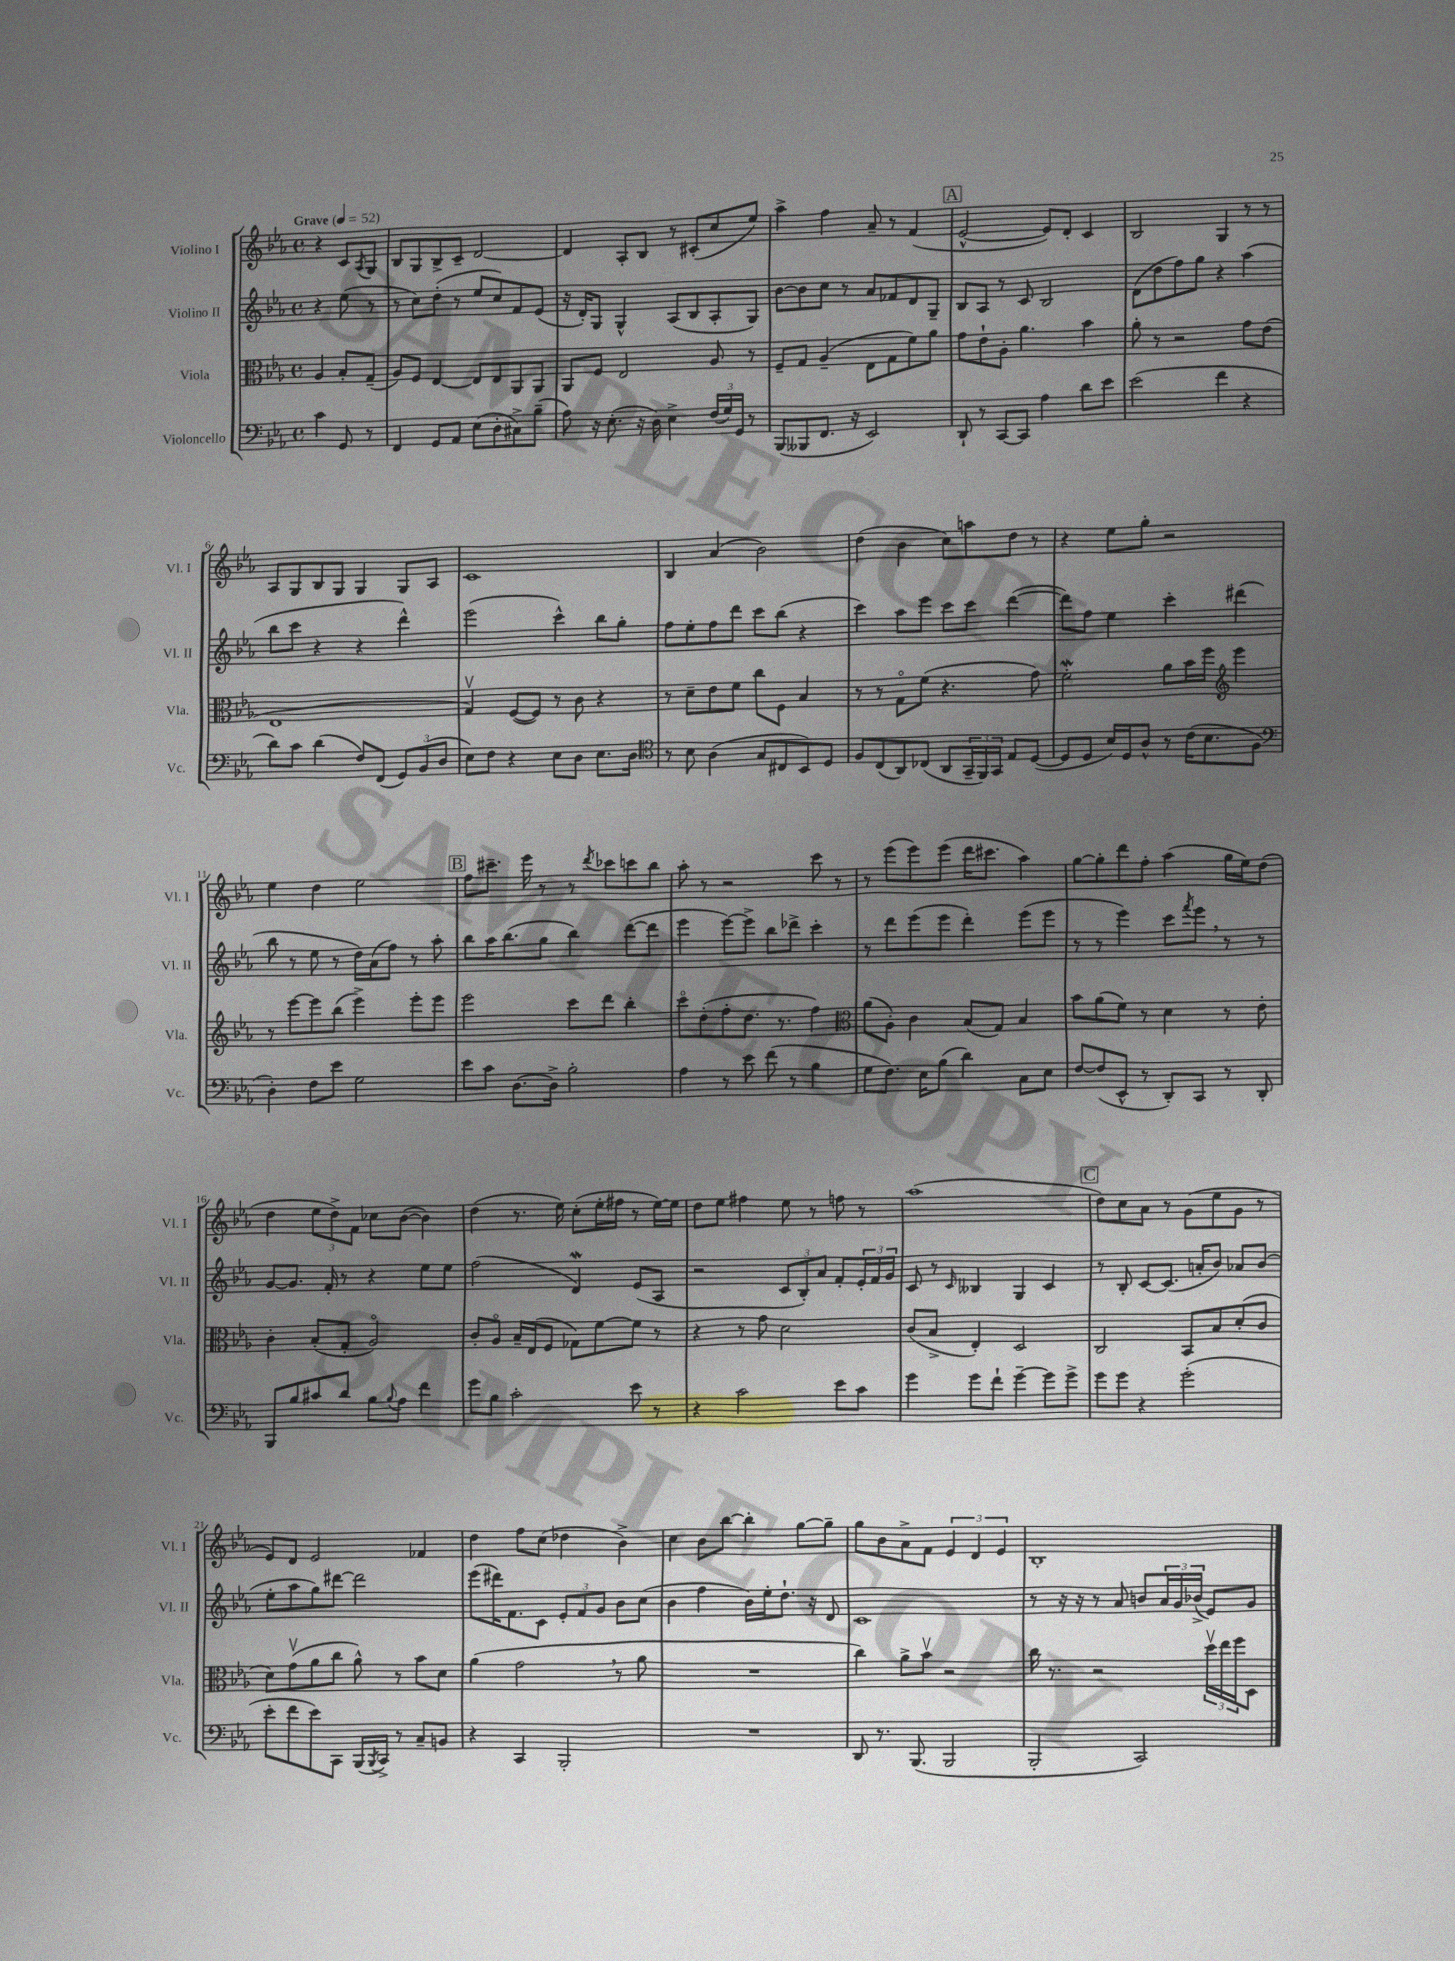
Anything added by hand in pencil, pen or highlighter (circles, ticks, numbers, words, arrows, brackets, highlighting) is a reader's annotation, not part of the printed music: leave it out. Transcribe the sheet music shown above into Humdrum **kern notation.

**kern	**kern	**kern	**kern
*staff4	*staff3	*staff2	*staff1
*clefF4	*clefC3	*clefG2	*clefG2
*k[b-e-a-]	*k[b-e-a-]	*k[b-e-a-]	*k[b-e-a-]
*M4/4	*M4/4	*M4/4	*M4/4
*met(c)	*met(c)	*met(c)	*met(c)
*MM52	*MM52	*MM52	*MM52
4c	4A-	4r	4r
8GG	8B-'	(8ee-	8c
.	.	.	8qA-
8r	(8G~	8r	8G
=	=	=	=
4FF	8A-)	8r	8B-
.	8F	8cc)	8G
8GG	[4E-	(8dd'	8B-^
8AA-	.	8r	8c~
(8E-	8E-]	8ee-	[2d
8D'	8E-	8cc)	.
8C#^)	8AA-	8f	.
(8B-~	8AA-	(8e-	.
=	=	=	=
8A-)	8AA-	16r	4d]
.	.	16d')	.
16r	8F	8G	.
(8.E-'	.	.	.
.	2E-	4G^^	8A-'
16r	.	.	8B-
16D)	.	.	.
4E-^	.	(8A-	8r
.	.	8B-	(8c#'
(24F	8A-	8A-'	8cc
24G)	.	.	.
24GG	.	.	.
8r	8r	8G)	8ee-)
=	=	=	=
(8BBB-	8F~	[8b-	4aa-^
8BBB--	8G	8b-]	.
8.FF	(4A-~	8cc	4ff
.	.	8r	.
16r	.	.	.
2EE-)	8E-	8a-	8a-~
.	8G	8f-	8r
.	8f)	8d	(4f
.	8a-	8G~	.
=	=	=	=
8DD`	8g	8B-	[2e-^^
8r	8e-`	8A-	.
[8CC	8A-'	8r	.
8CC]	4.a-	8c	.
4A-	.	2B-	8e-])
.	.	.	8d'
8d	4b-	.	4c
8e-	.	.	.
=	=	=	=
(2e-	8a-'	(8d	2B-
.	8r	8dd	.
.	2r	8ff)	.
.	.	8gg	.
4f	.	4r	4G
4r	8g	(4aa-	8r
.	(8e-	.	8r
=	=	=	=
8d)	1E-	8bb-	8A-
8c	.	8ccc	8G
(4d	.	4r	8B-
.	.	.	8G
8F)	.	4r	4G
(8FF	.	.	.
12GG)	.	4ddd^^)	8G
(12BB-	.	.	.
.	.	.	8A-
12D	.	.	.
=	=	=	=
8E-)	4Gv)	(2eee-	1c
8F	.	.	.
4r	([8F	.	.
.	8F])	.	.
8E-	8r	4ccc^^)	.
8D	8c	.	.
8.E-	4r	8bb-	.
.	.	8gg'	.
16D	.	.	.
=	=	=	=
*clefC4	*	*	*
8r	8r	8ff	4B-
8B-	8d~	8ee-'	.
(4A-	8e-	8ff	(4a-
.	8f	8ddd	.
8G	8cc	8ccc	2b-)
8C#	8F	(8bb-	.
8BB-)	4B-	4r	.
8D	.	.	.
=	=	=	=
8F	8r	4ccc)	(4dd
(8C	8r	.	.
8AA-)	8Go	8aa-	4b-
(8C-	(8f	8eee-	.
8AA-	4.r	8ccc	8cc)
24GG~	.	8ccc	8aa
24FF)	.	.	.
24GG	.	.	.
8E-	.	([4ddd	8dd
([8D	8g)	.	8r
=	=	=	=
8D]	2f'	8ddd])	4r
8D	.	8ff	.
16B-)	.	4ee-	8ee-
16D	.	.	.
8A-^^	.	.	8gg'
8r	8a-	4ccc'	2r
(16c	16b-	.	.
8.B-	16ff	.	.
*	*clefG2	*	*
.	4eee-	(4ddd#	.
8F	.	.	.
=	=	=	=
*clefF4	*	*	*
4D')	8r	8bb-	4ee-
.	[8eee-	8r	.
8F	8eee-]	8ee-	4dd
8e-	(8bb-	8r	.
2G	4eee-^)	16dd)	2ee-
.	.	(16a-	.
.	.	8ff)	.
.	8eee-'	8r	.
.	8eee-	8aa-'	.
=	=	=	=
8e-	2eee-	8bb-	8ff
8c	.	16aa-	8.ccc#~
.	.	(8.bb-	.
[8.D	.	.	.
.	.	.	16eee-
.	.	8gg	8r
16D^]	.	.	.
2B-'	8ccc	4bb-)	8r
.	.	.	8qddd
.	8ddd	.	8ccc-
.	4bb-'	([8ddd	8ccc
.	.	8ddd]	8bb-
=	=	=	=
4A-	8ccco	4eee-	8aa-'
.	(8dd'	.	8r
8r	8ff'	[8eee-)	2r
8e-	8.dd	8eee-^]	.
(8f	.	8bb-	.
.	8.r	.	.
8r	.	8ddd-^	.
4B-	4ff)	4ccc'	8ccc
.	.	.	8r
=	=	=	=
*	*clefC3	*	*
8G	(8a-	8r	8r
8.F)	8A-')	8ddd	(8eee-
.	4c	(8eee-	8eee-)
16E-	.	.	.
(8B-	.	8eee-	(8eee-
4d)	(8B-	4ddd')	16ddd
.	.	.	8.ccc#
.	8G)	.	.
8C	4B-	(8eee-	4aa-)
8E-	.	8eee-	.
=	=	=	=
[8F	8b-	8r	[8gg
(8F]	(8a-	8r	8gg']
8EE-^^	8f)	4eee-)	8ddd
8r	8r	.	8ff'
8DD')	4d	8ccc	(4aa-
.	.	8qfff	.
8CC	.	8eee-	.
8r	8r	8r	16gg
.	.	.	16ee-)
8DD'	8e-'	8r	(8dd
=	=	=	=
8BBB-	4c'	[8g	4dd
8B-	.	8.g]	.
8c#	(8B-'	.	12ee-
.	.	16f'	.
.	.	.	12dd^)
8d	8G'	8r	.
.	.	.	12f
8B-	2A-o)	4r	8cc-
8qqB-	.	.	.
8A-	.	.	([8b-
4f	.	8ee-	4b-])
.	.	8ee-	.
=	=	=	=
8g	8c'	(2ff	(4dd
8B-	8A-o	.	.
2c'	16B-~	.	8.r
.	(16E-	.	.
.	8F	.	.
.	.	.	16ee-)
.	8G-)	4d)	(8cc'
.	[8f	.	16ee-'
.	.	.	16ff#
8e-	8f]	(8e-	8r
8r	8r	8A-	[16ee-)
.	.	.	16ee-]
=	=	=	=
4r	4r	2r	8dd
.	.	.	8ee-
2c	8r	.	4ff#
.	8g	.	.
.	2d	12c	8ee-
.	.	12B-')	.
.	.	.	8r
.	.	12a-	.
8e-	.	8f'	8ff
8c	.	24e-'	8r
.	.	24f	.
.	.	24g	.
=	=	=	=
4g	(8c	8c	(1aa-
.	8B-^	8r	.
.	.	16qqc	.
8g	4E-')	4B--	.
8f`	.	.	.
[4g~	2D	4G	.
8g]	.	4c	.
8g^	.	.	.
=	=	=	=
8g	2C	8r	8dd)
8g	.	8B-'	8cc
4r	.	[8c	8a-
.	.	(8.c]	8r
(2g'	8BB-	.	(8g
.	.	16a'	.
.	8B-	8b-)	8ee-
.	(8d'	8a-	8g
.	8c	(8b-	8r
=	=	=	=
8e-'	8d)	8ee-'	8e-)
8f	(8gv	8aa-	8d
8e-)	8a-	8gg)	2e-
8CC	8cc	[8ddd#	.
(16BBB-	8a-^^)	2ddd#]	.
8qBBB-	.	.	.
16CC^)	.	.	.
8r	8r	.	.
8C~	8b-	.	4f-
8BB	8d	.	.
=	=	=	=
4r	(4a-	(8eee-	4dd
.	.	16ddd#)	.
.	.	8.f	.
4CC	2g	.	8ff
.	.	8c	(8cc
2BBB-'	.	12e-'	4dd-
.	.	12f	.
.	.	12g	.
.	8r	8b-	4b-^)
.	8a-	(8cc	.
=	=	=	=
1r	1r	4b-	4cc
.	.	4ff	8b-
.	.	.	[8bb-
.	.	16b-)	4bb-']
.	.	16ee-'	.
.	.	8.dd`	.
.	.	.	[8gg
.	.	16r	.
.	.	8d	8gg~]
=	=	=	=
8DD	4cc)	1c	8gg
8.r	.	.	8b-
.	8a-^	.	8a-^
(8.BBB-	.	.	.
.	8b-v	.	8f
2BBB-	2r	.	6e-
.	.	.	6d
.	.	.	6e-
=	=	=	=
2BBB-'	16cc	8r	1B-'
.	8.r	.	.
.	.	16r	.
.	.	16r	.
.	2r	8r	.
.	.	8a-	.
2CC)	.	8b	.
.	.	24a-	.
.	.	24g	.
.	.	(24b-^	.
.	24ddv	8e-)	.
.	24ee-	.	.
.	24ff	.	.
.	8D	8g	.
==	==	==	==
*-	*-	*-	*-
